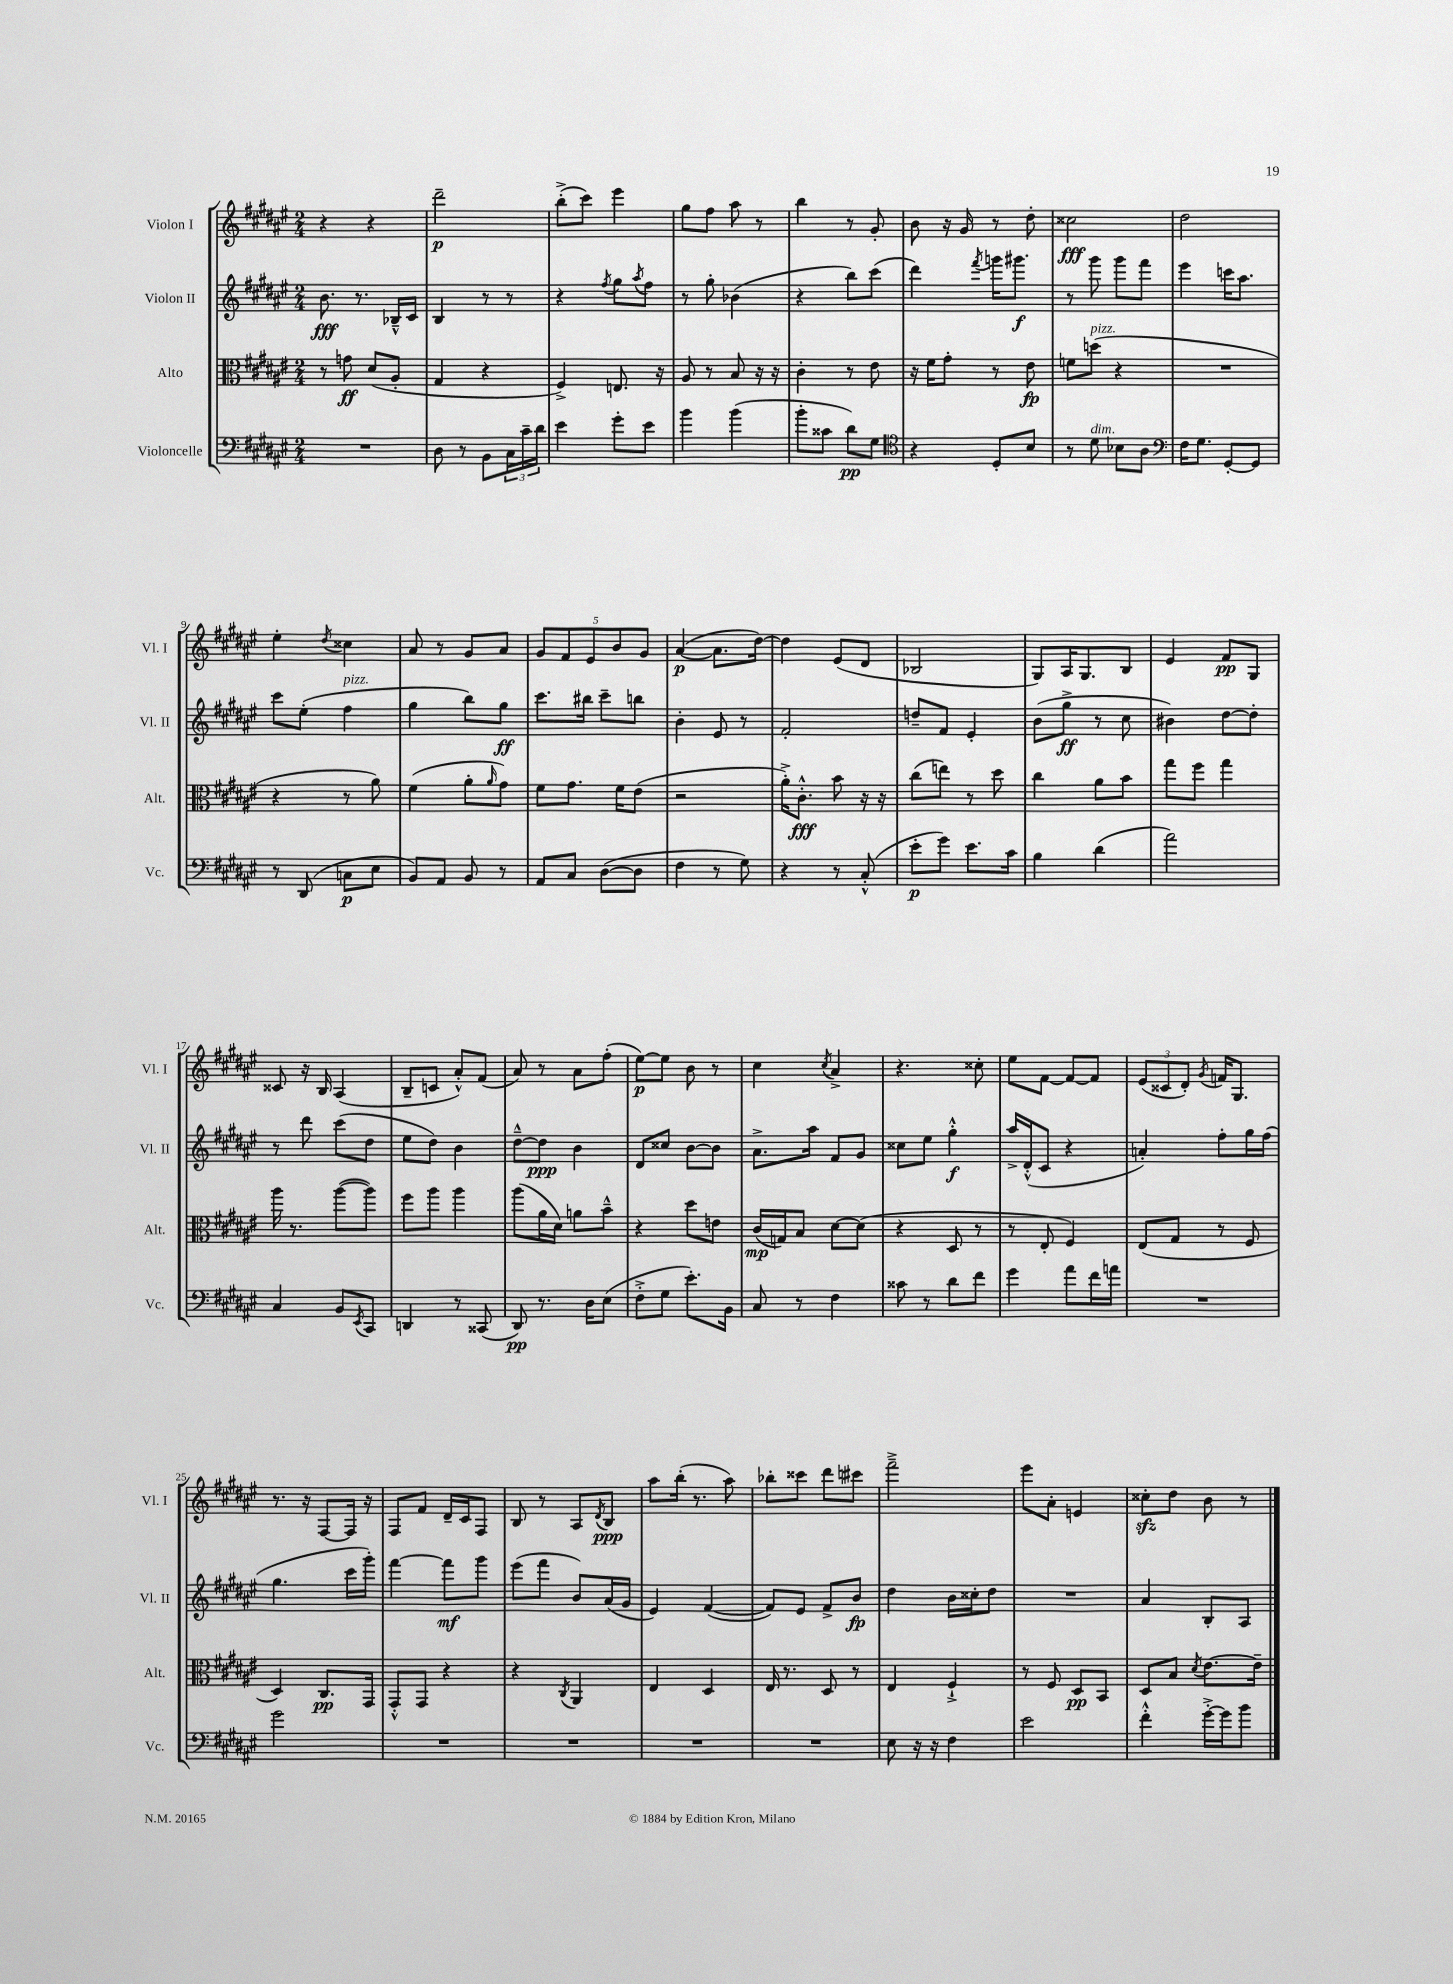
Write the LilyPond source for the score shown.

<<
\new StaffGroup <<
\new Staff = "s0" \with { instrumentName = "Violon I" shortInstrumentName = "Vl. I" } {
    \clef treble \key fis \major \numericTimeSignature \time 2/4
    r4 r4 |
    dis'''2--\p |
    b''8-.->( cis'''8) eis'''4 |
    gis''8 fis''8 ais''8 r8 |
    b''4 r8 gis'8-. |
    b'8 r16 gis'16 r8 dis''8-. |
    cisis''2\fff |
    dis''2 |
    eis''4-. \acciaccatura { dis''8 } cisis''4 |
    ais'8 r8 gis'8 ais'8 |
    \tuplet 5/4 { gis'8 fis'8 eis'8 b'8 gis'8 } |
    ais'4~\p( ais'8. dis''16~) |
    dis''4 eis'8( dis'8 |
    bes2 |
    gis8) ais16 gis8. b8 |
    eis'4 fis'8\pp gis8 |
    cisis'8 r16 b16 ais4( |
    b8-- c'8 ais'8-.-^) fis'8( |
    ais'8) r8 ais'8 fis''8-.( |
    eis''8~\p) eis''8 b'8 r8 |
    cis''4 \acciaccatura { cis''8 } ais'4-> |
    r4. cisis''8-. |
    eis''8 fis'8~ fis'8~ fis'8 |
    \tuplet 3/2 { eis'8( cisis'8 dis'8-.) } \acciaccatura { gis'8 } f'16 gis8. |
    r8. r16 fis8~ fis16 r16 |
    fis8 fis'8 dis'16-- cis'16 fis8 |
    b8 r8 ais8 \acciaccatura { dis'8 } b8\ppp |
    ais''8 b''16-.( r8. ais''8) |
    bes''8-. cisis'''8 dis'''8 cis'''8 |
    fis'''2---> |
    eis'''8 ais'8-. e'4 |
    cisis''8-.\sfz dis''8 b'8 r8 \bar "|." |
}
\new Staff = "s1" \with { instrumentName = "Violon II" shortInstrumentName = "Vl. II" } {
    \clef treble \key fis \major \numericTimeSignature \time 2/4
    b'8.\fff r8. bes16---^ cis'16 |
    b4 r8 r8 |
    r4 \acciaccatura { fis''8 } gis''8 \acciaccatura { ais''8 } fis''8 |
    r8 gis''8-. bes'4( |
    r4 b''8) cis'''8( |
    dis'''4) \acciaccatura { fis'''8 } g'''16 gis'''8.\f |
    r8 gis'''8 gis'''8 fis'''8 |
    eis'''4 c'''16 ais''8. |
    cis'''8 eis''8-.( fis''4^\markup { \italic "pizz." } |
    gis''4 b''8) gis''8\ff |
    cis'''8. bis''16 cis'''8-- b''8 |
    b'4-. eis'8 r8 |
    fis'2-. |
    d''8-- fis'8 eis'4-. |
    b'8( gis''8->\ff r8 cis''8 |
    bis'4) dis''8~ dis''8-. |
    r8 dis'''8 cis'''8( dis''8 |
    eis''8 dis''8) b'4 |
    dis''8~---^ dis''8\ppp b'4 |
    dis'8 cisis''8 b'8~ b'8 |
    ais'8.-> ais''16 fis'8 gis'8 |
    cisis''8 eis''8 gis''4-.-^\f |
    ais''16-> dis'16-.-^( cis'8 r4 |
    a'4-.) fis''8-. gis''16 fis''16( |
    gis''4. cis'''16 gis'''16-.) |
    fis'''4~ fis'''8\mf gis'''8 |
    eis'''8( fis'''8 b'8) ais'16( gis'16 |
    eis'4) fis'4~( |
    fis'8) eis'8 fis'8-> b'8\fp |
    dis''4 b'16 cisis''16-. dis''8 |
    R2 |
    ais'4 b8-. ais8 \bar "|." |
}
\new Staff = "s2" \with { instrumentName = "Alto" shortInstrumentName = "Alt." } {
    \clef alto \key fis \major \numericTimeSignature \time 2/4
    r8 g'8\ff dis'8( ais8-. |
    gis4 r4 |
    fis4->) e8. r16 |
    ais8 r8 b8 r16 r16 |
    cis'4-. r8 eis'8 |
    r16 fis'16 gis'8-. r8 eis'8\fp |
    f'8 d''8^\markup { \italic "pizz." }( r4 |
    R2 |
    r4 r8 ais'8) |
    fis'4( ais'8-. \grace { ais'16 } gis'8) |
    fis'8 gis'8. fis'16 eis'8( |
    r2 |
    ais'16-.->) cis'8.-.-^\fff b'8 r16 r16 |
    cis''8( e''8) r8 dis''8 |
    cis''4 ais'8 b'8 |
    gis''8 fis''8 gis''4 |
    ais''16 r8. ais''8~( ais''8) |
    fis''8 ais''8 ais''4 |
    ais''8( ais'16 dis'16) a'8 b'8---^ |
    r4 dis''8 e'8 |
    cis'16\mp( g16) b8 dis'8~ dis'8( |
    r4 dis8 r8 |
    r8 eis8-. fis4) |
    eis8( gis8 r8 fis8 |
    dis4) cis8.\pp gis,16 |
    gis,8-.-^ gis,8 r4 |
    r4 \acciaccatura { cis8 } ais,4 |
    eis4 dis4 |
    eis16 r8. dis8 r8 |
    eis4 fis4-!-> |
    r8 fis8 dis8\pp b,8 |
    dis8 b8 \acciaccatura { dis'8 } eis'8.~ eis'16-- \bar "|." |
}
\new Staff = "s3" \with { instrumentName = "Violoncelle" shortInstrumentName = "Vc." } {
    \clef bass \key fis \major \numericTimeSignature \time 2/4
    R2 |
    dis8 r8 b,8 \tuplet 3/2 { cis16 cis'16-- dis'16 } |
    eis'4 gis'8-. eis'8 |
    b'4 b'4( |
    b'8-. cisis'8 dis'8\pp) gis8 |
    \clef tenor r4 dis8-. b8 |
    r8 dis'8^\markup { \italic "dim." } bes8 ais8 |
    \clef bass fis16 gis8. gis,8~-. gis,8 |
    r8 dis,8( c8\p eis8 |
    b,8) ais,8 b,8 r8 |
    ais,8 cis8 dis8~( dis8 |
    fis4 r8 gis8) |
    r4 r8 cis8-.-^( |
    eis'8-.\p gis'8) eis'8. cis'16 |
    b4 dis'4( |
    ais'2) |
    cis4 b,8 \acciaccatura { eis,8 } cis,8 |
    d,4 r8 cisis,8( |
    dis,8\pp) r8. dis16 eis8( |
    fis8-.-> gis8 eis'8.-.) b,16 |
    cis8 r8 fis4 |
    cisis'8 r8 dis'8 fis'8 |
    gis'4 ais'8 fis'16 a'16 |
    R2 |
    gis'2 |
    R2 |
    R2 |
    R2 |
    R2 |
    eis8 r16 r16 fis4 |
    eis'2 |
    fis'4-.-^ gis'16~-.-> gis'16 b'8 \bar "|." |
}
>>
>>
